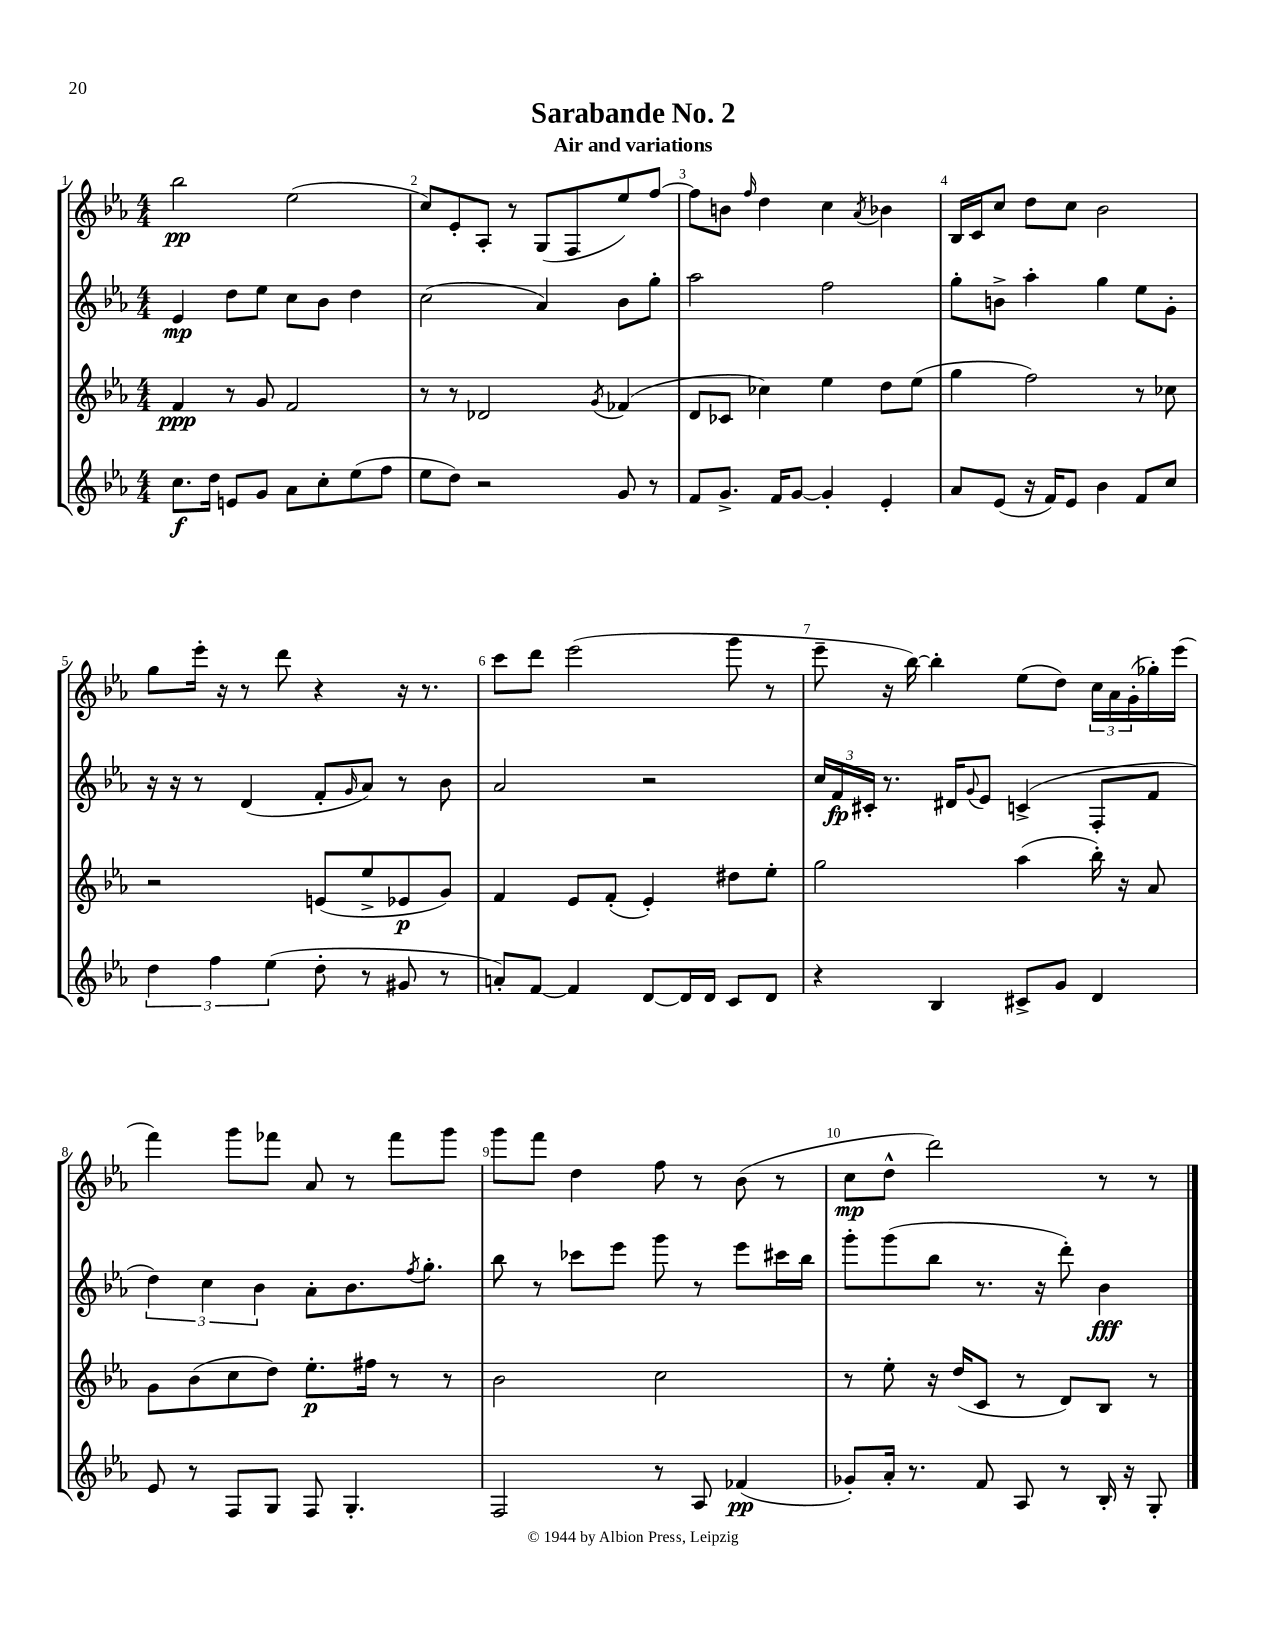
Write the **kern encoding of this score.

**kern	**dynam	**kern	**dynam	**kern	**dynam	**kern	**dynam
*part4	*part4	*part3	*part3	*part2	*part2	*part1	*part1
*staff4	*staff4	*staff3	*staff3	*staff2	*staff2	*staff1	*staff1
*clefG2	*	*clefG2	*	*clefG2	*	*clefG2	*
*k[b-e-a-]	*	*k[b-e-a-]	*	*k[b-e-a-]	*	*k[b-e-a-]	*
*M4/4	*	*M4/4	*	*M4/4	*	*M4/4	*
=1	=1	=1	=1	=1	=1	=1	=1
8.cc\L	f	4f/	ppp	4e-/	mp	2bb-\	pp
16dd\Jk	.	.	.	.	.	.	.
8en/L	.	8r	.	8dd\L	.	.	.
8g/J	.	8g/	.	8ee-\J	.	.	.
8a-\L	.	2f/	.	8cc\L	.	(2ee-\	.
8cc'\	.	.	.	8b-\J	.	.	.
(8ee-\	.	.	.	4dd\	.	.	.
8ff\J	.	.	.	.	.	.	.
=2	=2	=2	=2	=2	=2	=2	=2
8ee-\L	.	8r	.	(2cc\	.	8cc/L)	.
8dd\J)	.	8r	.	.	.	8e-'/	.
2r	.	2d-X/	.	.	.	8A-'/J	.
.	.	.	.	.	.	8r	.
.	.	.	.	4a-/)	.	(8G/L	.
.	.	.	.	.	.	8F/	.
.	.	8qg/	.	.	.	.	.
8g/	.	(4f-X/	.	8b-\L	.	8ee-/)	.
8r	.	.	.	8gg'\J	.	[8ff/J	.
=3	=3	=3	=3	=3	=3	=3	=3
8f/L	.	8d/L	.	2aa-\	.	8ff\L]	.
8.g^/J	.	8c-X/J	.	.	.	8bn\J	.
.	.	.	.	.	.	16qqff/	.
.	.	4cc-X\)	.	.	.	4dd\	.
16f/KL	.	.	.	.	.	.	.
[8g/J	.	.	.	.	.	.	.
4g'/]	.	4ee-\	.	2ff\	.	4cc\	.
.	.	.	.	.	.	8qa-/	.
4e-'/	.	8dd\L	.	.	.	4b-X\	.
.	.	(8ee-\J	.	.	.	.	.
=4	=4	=4	=4	=4	=4	=4	=4
8a-/L	.	4gg\	.	8gg'\L	.	16B-/LL	.
.	.	.	.	.	.	16c/J	.
(8e-/J	.	.	.	8bn^\J	.	8cc/J	.
16r	.	2ff\)	.	4aa-'\	.	8dd\L	.
16f/KL)	.	.	.	.	.	.	.
8e-/J	.	.	.	.	.	8cc\J	.
4b-\	.	.	.	4gg\	.	2b-\	.
8f/L	.	8r	.	8ee-\L	.	.	.
8cc/J	.	8cc-X\	.	8g'\J	.	.	.
!!LO:LB:g=z
=5	=5	=5	=5	=5	=5	=5	=5
6dd\	.	2r	.	16r	.	8gg\L	.
.	.	.	.	16r	.	.	.
.	.	.	.	8r	.	16eee-'\Jk	.
6ff\	.	.	.	.	.	.	.
.	.	.	.	.	.	16r	.
.	.	.	.	(4d/	.	8r	.
(6ee-\	.	.	.	.	.	.	.
.	.	.	.	.	.	8ddd\	.
8dd'\	.	(8en/L	.	8f'/L	.	4r	.
.	.	.	.	16qqg/	.	.	.
8r	.	8ee-^/	.	8a-/J)	.	.	.
8g#X/	.	8e-X/	p	8r	.	16r	.
.	.	.	.	.	.	8.r	.
8r	.	8g/J)	.	8b-\	.	.	.
=6	=6	=6	=6	=6	=6	=6	=6
8an'/L)	.	4f/	.	2a-/	.	8ccc\L	.
[8f/J	.	.	.	.	.	8ddd\J	.
4f/]	.	8e-/L	.	.	.	(2eee-\	.
.	.	(8f'/J	.	.	.	.	.
[8d/L	.	4e-'/)	.	2r	.	.	.
16d/L]	.	.	.	.	.	.	.
16d/JJ	.	.	.	.	.	.	.
8c/L	.	8dd#X\L	.	.	.	8ggg\	.
8d/J	.	8ee-'\J	.	.	.	8r	.
=7	=7	=7	=7	=7	=7	=7	=7
4r	.	2gg\	.	24cc/LL	.	8eee-~\	.
.	.	.	.	24f/	fp	.	.
.	.	.	.	24c#X'/JJ	.	.	.
.	.	.	.	8.r	.	16r	.
.	.	.	.	.	.	[16bb-\)	.
4B-/	.	.	.	.	.	4bb-'\]	.
.	.	.	.	16d#X/KL	.	.	.
.	.	.	.	8qqg/	.	.	.
.	.	.	.	8e-/J	.	.	.
8c#X^/L	.	(4aa-\	.	(4cn^/	.	(8ee-\L	.
8g/J	.	.	.	.	.	8dd\J)	.
4d/	.	16bb-'\)	.	8F'/L	.	24cc\LL	.
.	.	.	.	.	.	24a-\	.
.	.	16r	.	.	.	.	.
.	.	.	.	.	.	(24g'\	.
.	.	8a-/	.	8f/J	.	16gg-X'\)	.
.	.	.	.	.	.	(16eee-\JJ	.
!!LO:LB:g=z
=8	=8	=8	=8	=8	=8	=8	=8
8e-/	.	8g\L	.	6dd\)	.	4fff\)	.
8r	.	(8b-\	.	.	.	.	.
.	.	.	.	6cc\	.	.	.
8F/L	.	8cc\	.	.	.	8ggg\L	.
.	.	.	.	6b-\	.	.	.
8G/J	.	8dd\J)	.	.	.	8fff-X\J	.
8F/	.	8.ee-'\L	p	8a-'\L	.	8a-/	.
4.G'/	.	.	.	8.b-\	.	8r	.
.	.	16ff#X\Jk	.	.	.	.	.
.	.	8r	.	.	.	8fff-\L	.
.	.	.	.	8qff/	.	.	.
.	.	.	.	8.gg'\J	.	.	.
.	.	8r	.	.	.	8ggg\J	.
=9	=9	=9	=9	=9	=9	=9	=9
2F/	.	2b-\	.	8bb-\	.	8ggg\L	.
.	.	.	.	8r	.	8fff\J	.
.	.	.	.	8ccc-X\L	.	4dd\	.
.	.	.	.	8eee-\J	.	.	.
8r	.	2cc\	.	8ggg\	.	8ff\	.
8A-/	.	.	.	8r	.	8r	.
(4f-X/	pp	.	.	8eee-\L	.	(8b-\	.
.	.	.	.	16ccc#X\L	.	8r	.
.	.	.	.	16bb-\JJ	.	.	.
=10	=10	=10	=10	=10	=10	=10	=10
8g-X'/L)	.	8r	.	8ggg'\L	.	8cc\L	mp
16a-'/Jk	.	8ee-'\	.	(8ggg\	.	8dd^^\J	.
8.r	.	.	.	.	.	.	.
.	.	16r	.	8bb-\J	.	2ddd\)	.
.	.	(16dd/KL	.	.	.	.	.
8f/	.	8c/J	.	8.r	.	.	.
8A-/	.	8r	.	.	.	.	.
.	.	.	.	16r	.	.	.
8r	.	8d/L)	.	8ddd'\)	.	.	.
16B-'/	.	8B-/J	.	4b-\	fff	8r	.
16r	.	.	.	.	.	.	.
8G'/	.	8r	.	.	.	8r	.
==	==	==	==	==	==	==	==
*-	*-	*-	*-	*-	*-	*-	*-
